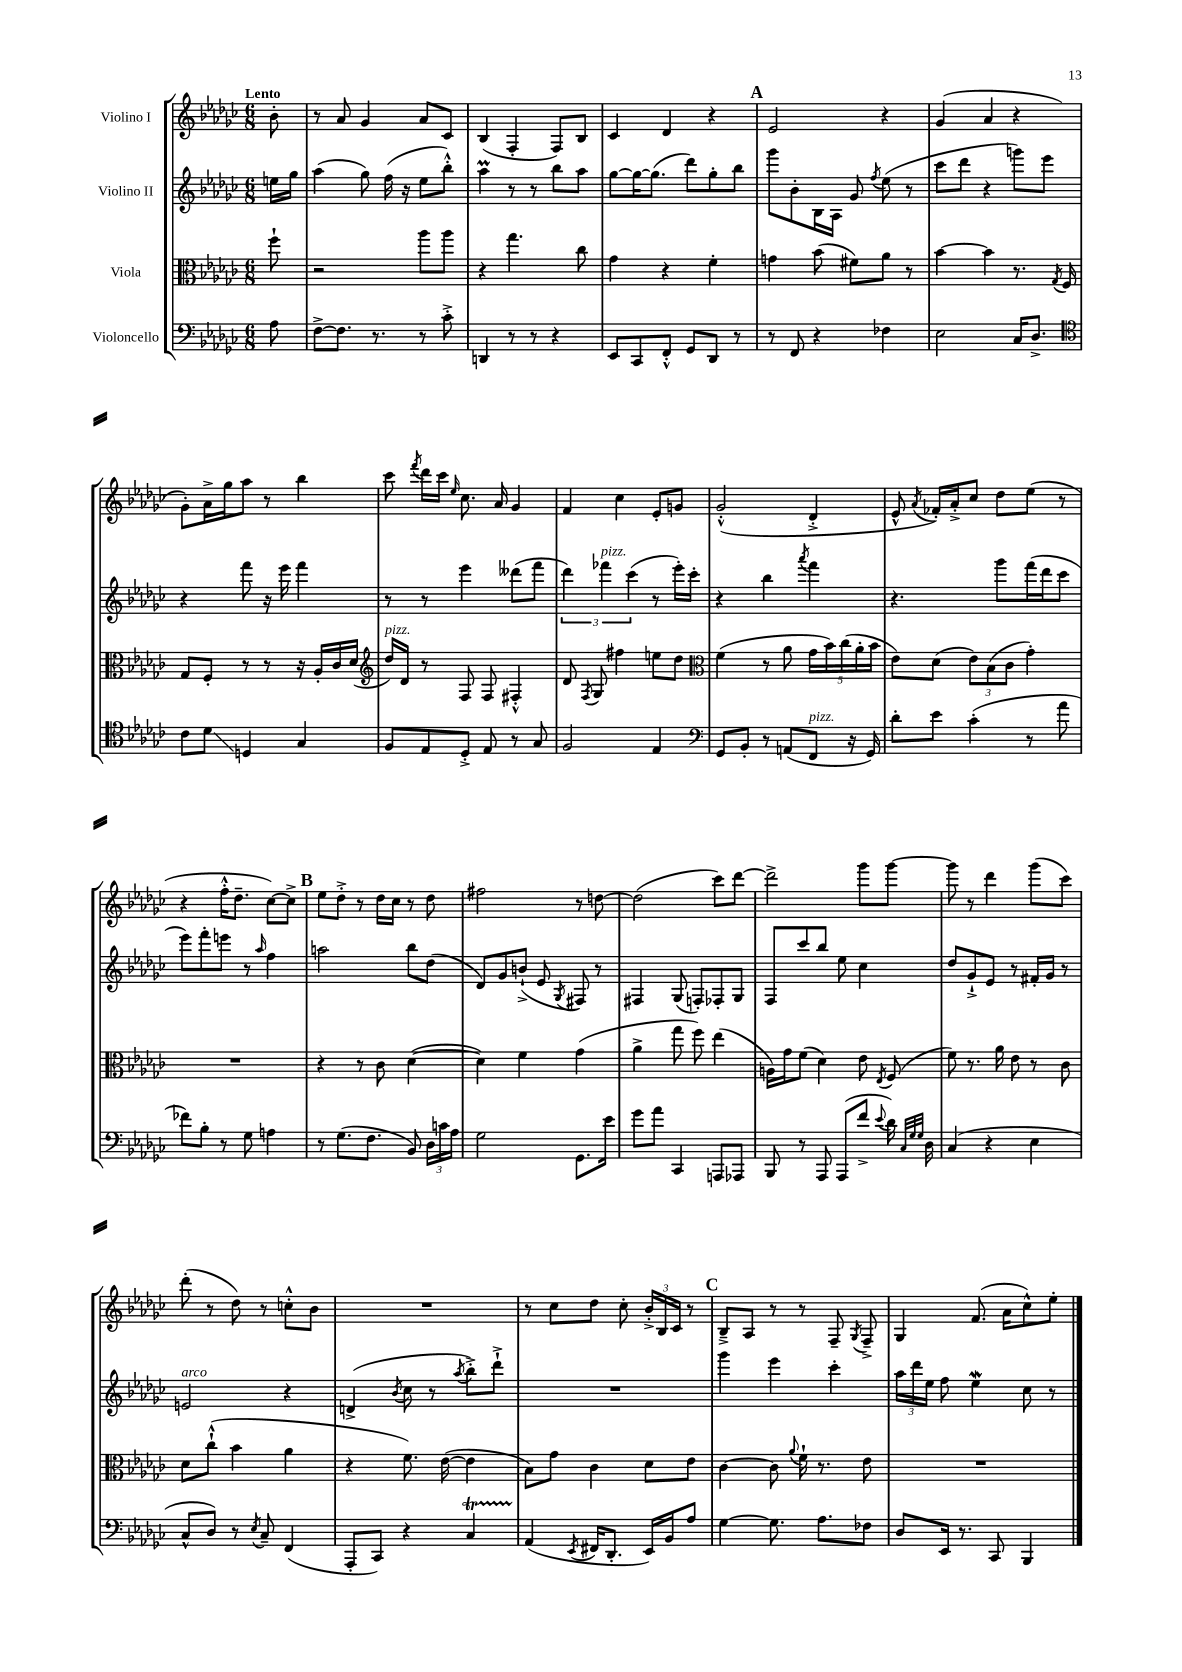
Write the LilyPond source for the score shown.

<<
\new StaffGroup <<
\new Staff = "s0" \with { instrumentName = "Violino I" } {
    \clef treble \key ges \major \numericTimeSignature \time 6/8 \partial 8 \tempo "Lento"
    \autoBeamOff bes'8-. |
    r8 aes'8 ges'4 aes'8[ ces'8] |
    bes4( f4-. f8[) bes8] |
    ces'4 des'4 r4 |
    \mark \markup { \bold "A" } ees'2 r4 |
    ges'4( aes'4 r4 |
    ges'8[-.) aes'16-> ges''16 aes''8] r8 bes''4 |
    ces'''8 \acciaccatura { f'''8 } des'''16[ ces'''16] \grace { ees''16 } ces''8. aes'16 ges'4 |
    f'4 ces''4 ees'8[-. g'8] |
    ges'2-.-^( des'4-.-> |
    ees'8-^ \acciaccatura { aes'8 } fes'16[-.) aes'16-.-> ces''8] des''8[ ees''8]( r8 |
    r4 f''16[-.-^ des''8.]-- ces''8[~) ces''8]-> |
    \mark \markup { \bold "B" } ees''8[ des''8]-.-> r8 des''16[ ces''16] r8 des''8 |
    fis''2 r8 d''8~ |
    d''2( ces'''8[) des'''8]~ |
    des'''2-> ges'''8[ ges'''8]~ |
    ges'''8 r8 des'''4 ges'''8[( ces'''8]) |
    des'''8-.( r8 des''8) r8 c''8[-.-^ bes'8] |
    R2. |
    r8 ces''8[ des''8] ces''8-. \tuplet 3/2 { bes'16[-.-> bes16 ces'16] } r8 |
    \mark \markup { \bold "C" } bes8[---> aes8] r8 r8 f8-- \acciaccatura { ges8 } f8---> |
    ges4 f'8.( aes'16[ ces''8-^) ees''8]-. \bar "|." |
}
\new Staff = "s1" \with { instrumentName = "Violino II" } {
    \clef treble \key ges \major \numericTimeSignature \time 6/8 \partial 8
    \autoBeamOff e''16[ ges''16] |
    aes''4( ges''8) f''16( r16 ees''8[ bes''8]-.-^) |
    aes''4\prall r8 r8 bes''8[ aes''8] |
    ges''8[~ ges''16~ ges''8.]( des'''8[) ges''8-. bes''8] |
    \mark \markup { \bold "A" } ges'''8[ bes'8-. bes16 aes16] ges'8 \acciaccatura { f''8 } ees''8( r8 |
    ces'''8[ des'''8] r4 g'''8[) ees'''8] |
    r4 f'''8 r16 ees'''16 f'''4 |
    r8 r8 ees'''4 deses'''8[( f'''8] |
    \tuplet 3/2 { des'''4) fes'''4^\markup { \italic "pizz." } ces'''4( } r8 ees'''16[-.) ces'''16]-. |
    r4 bes''4 \acciaccatura { aes'''8 } f'''4 |
    r4. ges'''8[ f'''16( des'''16 ces'''8] |
    ees'''8[) f'''8-. e'''8] r8 \grace { aes''16 } f''4 |
    \mark \markup { \bold "B" } a''2 bes''8[ des''8]( |
    des'8[) ges'8 b'8]-!->( ees'8 \acciaccatura { ges8 } fis8) r8 |
    fis4 ges8( f8[-.) fes8-. ges8] |
    f8[ ces'''8 bes''8] ees''8 ces''4 |
    des''8[ ges'8-!-> ees'8] r8 fis'16[-. ges'16] r8 |
    e'2^\markup { \italic "arco" } r4 |
    d'4->( \acciaccatura { bes'8 } ces''8 r8 \acciaccatura { aes''8 } bes''8[-.->) des'''8]-!-> |
    R2. |
    \mark \markup { \bold "C" } ges'''4 ees'''4 ces'''4-. |
    \tuplet 3/2 { aes''16[ des'''16 ees''16] } f''8 ees''4\mordent ces''8 r8 \bar "|." |
}
\new Staff = "s2" \with { instrumentName = "Viola" } {
    \clef alto \key ges \major \numericTimeSignature \time 6/8 \partial 8
    \autoBeamOff f''8-! |
    r2 aes''8[ aes''8] |
    r4 ges''4. ces''8 |
    ges'4 r4 f'4-. |
    \mark \markup { \bold "A" } g'4 bes'8( fis'8[) aes'8] r8 |
    bes'4~ bes'4 r8. \acciaccatura { ges8 } f16 |
    ges8[ f8]-. r8 r8 r16 aes16[-. ces'16 des'16]( |
    \clef treble des''16[^\markup { \italic "pizz." }) des'16] r8 f8 f8 fis4-.-^ |
    des'8 \acciaccatura { f8 } ges8 fis''4 e''8[ des''8] |
    \clef alto f'4( r8 aes'8 \tuplet 5/4 { ges'16[ bes'16) ces''16( aes'16-. bes'16] } |
    ees'8[) des'8]( \tuplet 3/2 { ees'8[) bes8( ces'8] } ges'4-.) |
    R2. |
    \mark \markup { \bold "B" } r4 r8 ces'8 des'4~( |
    des'4) f'4 ges'4( |
    aes'4-> ges''8 f''8) ees''4( |
    a16[) ges'16 f'8]( des'4) ees'8 \acciaccatura { ees8 } f8( |
    f'8) r8. aes'16 ees'8 r8 ces'8 |
    des'8[ ces''8]-!-^( bes'4 aes'4 |
    r4 f'8.) ees'16~( ees'4 |
    bes8[) ges'8] ces'4 des'8[ ees'8] |
    \mark \markup { \bold "C" } ces'4~ ces'8 \appoggiatura { aes'8 } f'16-! r8. ees'8 |
    R2. \bar "|." |
}
\new Staff = "s3" \with { instrumentName = "Violoncello" } {
    \clef bass \key ges \major \numericTimeSignature \time 6/8 \partial 8
    \autoBeamOff aes8 |
    f8[~-> f8.] r8. r8 ces'8-.-> |
    d,4 r8 r8 r4 |
    ees,8[ ces,8 f,8]-.-^ ges,8[ des,8] r8 |
    \mark \markup { \bold "A" } r8 f,8 r4 fes4 |
    ees2 ces16[ des8.]-> |
    \clef tenor ces'8[ des'8]\glissando d4 ges4 |
    f8[ ees8 des8]-.-> ees8 r8 ges8 |
    f2 ees4 |
    \clef bass ges,8[ bes,8]-. r8 a,8[( f,8]^\markup { \italic "pizz." } r16 ges,16) |
    des'8[-. ees'8] ces'4-.( r8 aes'8 |
    fes'8[) bes8]-. r8 ges8 a4 |
    \mark \markup { \bold "B" } r8 ges8.[( f8.] bes,8) \tuplet 3/2 { des16[ c'16 aes16] } |
    ges2 ges,8.[ ees'16] |
    ges'8[ aes'8] ces,4 a,,8[ aes,,8] |
    bes,,8 r8 aes,,8 aes,,8[( f'8]-> \appoggiatura { ees'8 } des'16) \grace { ces32[ ges32 ges32] } des16 |
    ces4( r4 ees4 |
    ces8[-^ des8]) r8 \acciaccatura { ees8 } ces8-- f,4( |
    aes,,8[-. ces,8]) r4 ces4\startTrillSpan |
    aes,4\stopTrillSpan( \acciaccatura { ees,8 } fis,16[ des,8.]-. ees,16[) bes,16 aes8] |
    \mark \markup { \bold "C" } ges4~ ges8. aes8.[ fes8] |
    des8[ ees,16] r8. ces,8 bes,,4 \bar "|." |
}
>>
>>
\layout { \context { \Score \remove "Bar_number_engraver" } }
